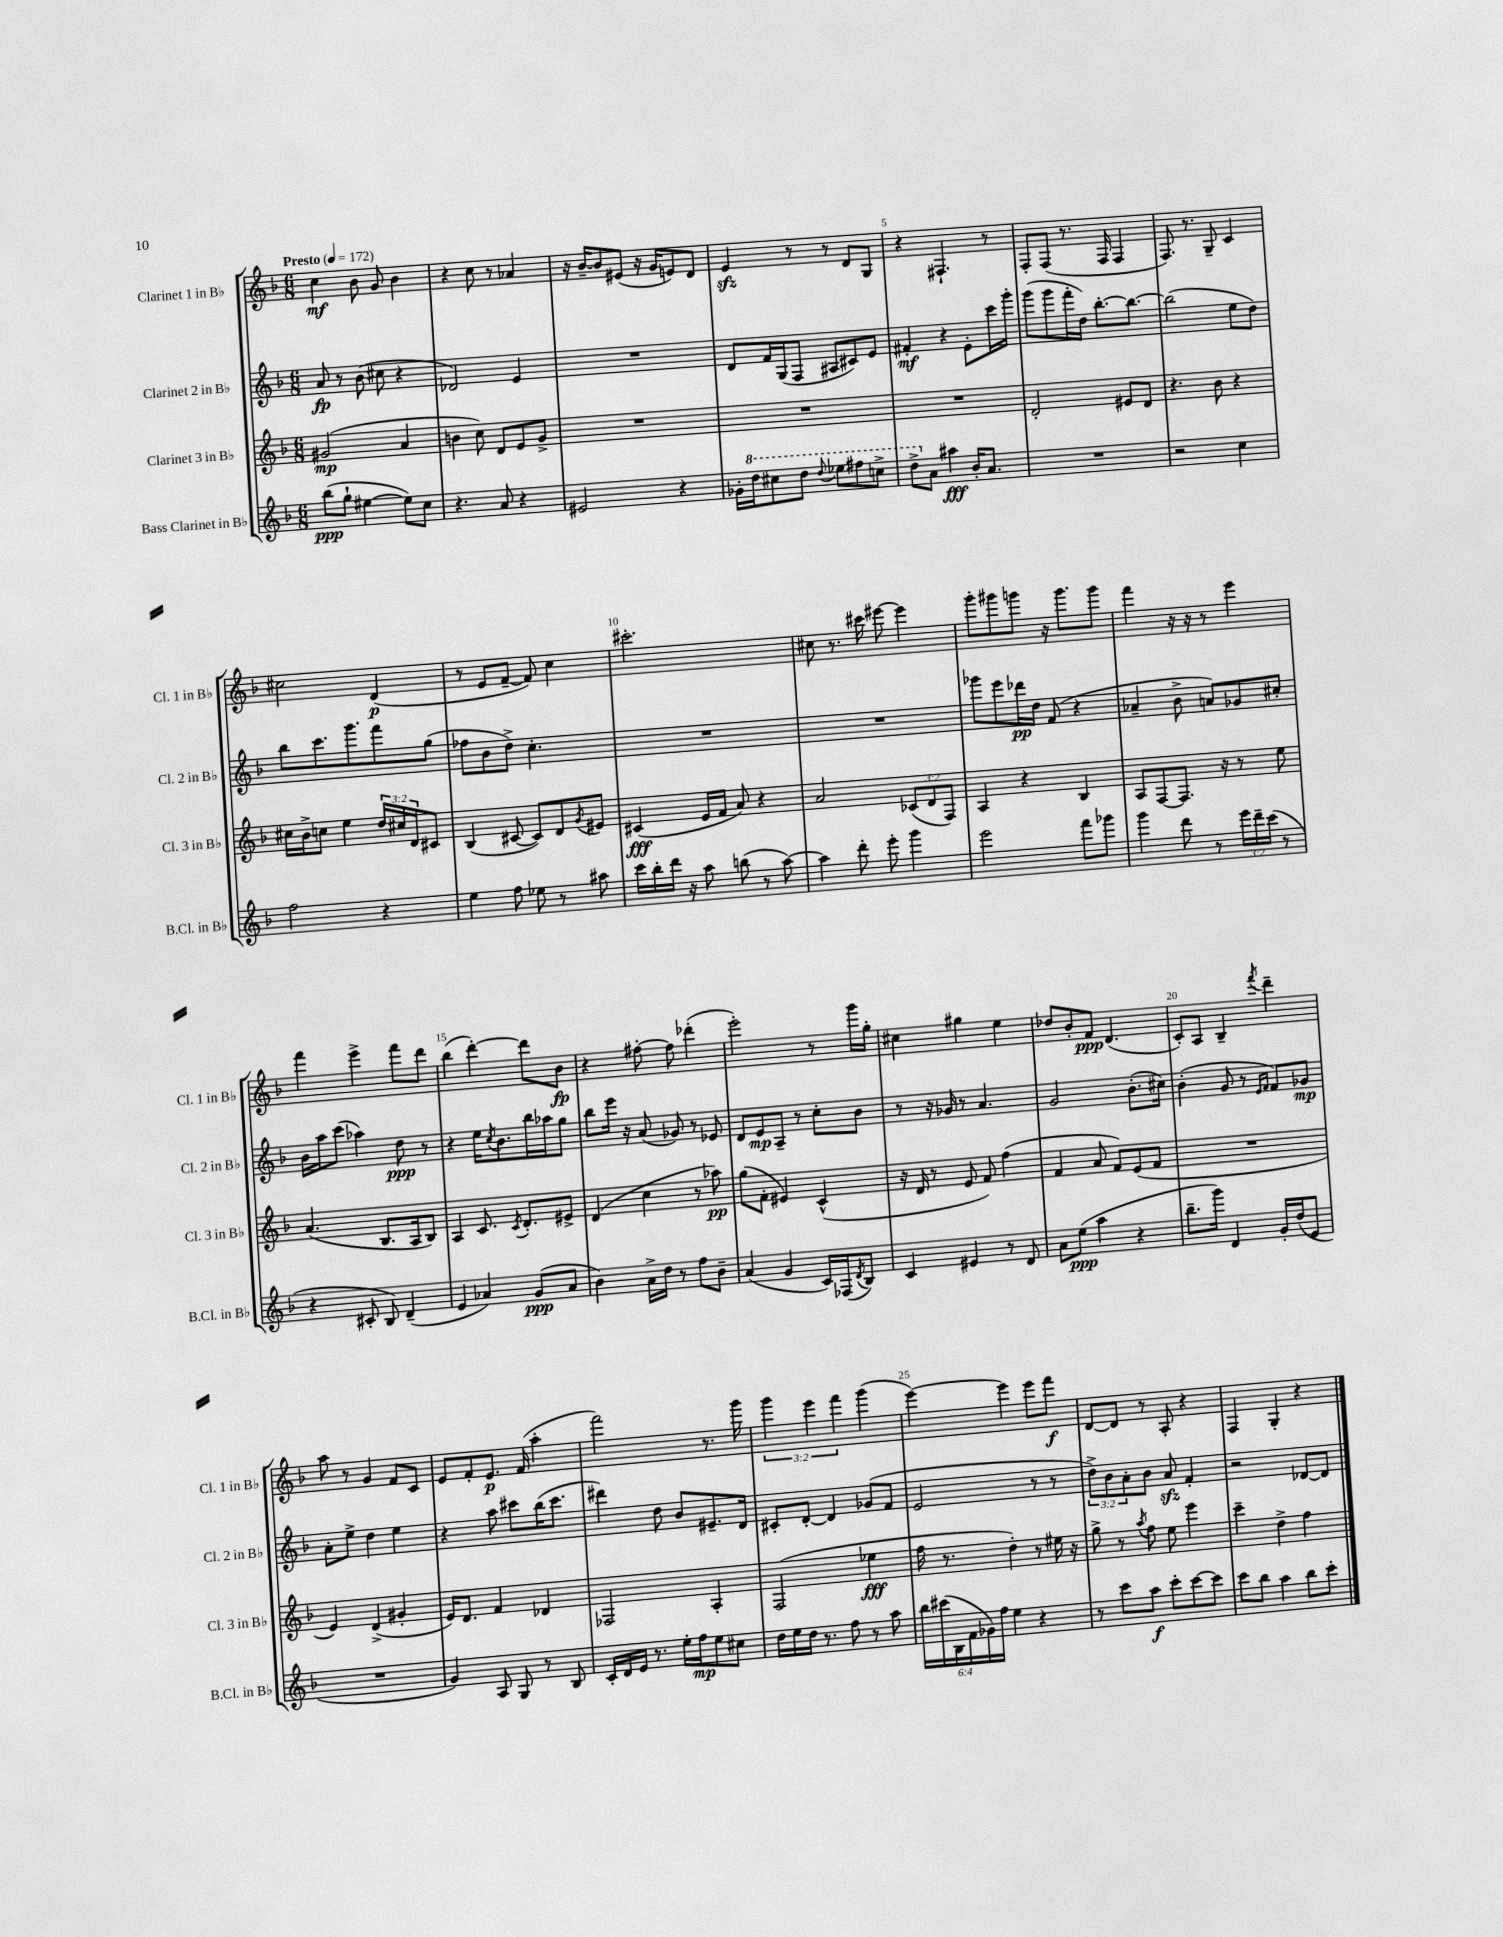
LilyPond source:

<<
\new StaffGroup <<
\new Staff = "s0" \with { instrumentName = "Clarinet 1 in Bb" shortInstrumentName = "Cl. 1 in Bb" } {
    \clef treble \key f \major \numericTimeSignature \time 6/8 \override Staff.TupletNumber.text = #tuplet-number::calc-fraction-text \tempo "Presto" 4 = 172
    c''4\mf bes'8 g'8 bes'4 |
    r4 c''8 r8 aes'4 |
    r16 bes'16~-- bes'8 eis'8( r16 g'16 e'8) d'8 |
    e'4\sfz r8 r8 d'8 g8 |
    r4 fis4.-! r8 |
    f8-. f8( r8. f16 f4 |
    f8.) r8. g8-- c'4 |
    cis''2 d'4\p( |
    r8 e'8 f'8~-- f'8) c''4 |
    cis'''2.-. |
    cis''8 r8. cis'''16 eis'''8~ eis'''4 |
    g'''8-. gis'''8 g'''8 r16 g'''8. g'''8 |
    f'''4 r16 r16 r8 e'''4 |
    f'''4 e'''4-> f'''8 d'''8 |
    bes''4( d'''4~-.) d'''8 bes'8\fp |
    r4 fis''8~-. fis''8 des'''4-.( |
    e'''2-.) r8 g'''16 g''16-. |
    cis''4 gis''4 e''4 |
    des''8 bes'8-. f'8\ppp d'4.( |
    c'8-.) a8 bes4-- \acciaccatura { f'''8 } d'''4-- |
    a''8 r8 g'4 f'8 c'8 |
    e'8 f'8-. e'8.\p f'16( a''4-. |
    f'''2) r8. g'''16 |
    \tuplet 3/2 { g'''4 e'''4 f'''4 } g'''4( |
    e'''4~) e'''4 e'''8 f'''8\f |
    d'8~ d'8 r8 a8-. r4 |
    f4 g4-. r4 \bar "|." |
}
\new Staff = "s1" \with { instrumentName = "Clarinet 2 in Bb" shortInstrumentName = "Cl. 2 in Bb" } {
    \clef treble \key f \major \numericTimeSignature \time 6/8 \override Staff.TupletNumber.text = #tuplet-number::calc-fraction-text
    a'8\fp r8 bes'8( cis''8 r4 |
    des'2) e'4 |
    R2. |
    d'8 f'16 g16( f8 ais8 cis'8) e'8 |
    fis'4-.\mf r4 e'8-. c'''16 g'''16-. |
    g'''8( g'''8 f'''16-. d''16) bes''8.~-. bes''8.~ |
    bes''2( e''8 d''8) |
    bes''8 c'''8. g'''8. f'''8 g''8( |
    fes''8 bes'8 d''8->) c''4.-. |
    R2. |
    R2. |
    ges'''8 e'''8 des'''16\pp d''16 f'8( r4 |
    aes'4-- bes'8-> a'8) ges'8 cis''8-. |
    bes'16 a''16 c'''8( aes''4) d''8\ppp r8 |
    r4 e''16 \acciaccatura { c''8 } bes'8. bes''16 aes''16 g''8 |
    bes''8 e'''16 r16 a'8( ges'8) r8 ees'8 |
    d'8 e'8\mp a8-- r8 c''8-. bes'8 |
    r8 r16 ges'16 r8 a'4. |
    g'2 bes'8.-.( cis''16) |
    bes'4-.( g'8 r8 \grace { e'16 f'16 } f'8) ges'8\mp |
    a'8-. e''8-> d''4 e''4 |
    r4 a''8 cis'''8 bes''16( cis'''8. |
    dis'''4) d''8 bes'8 eis'8.-- d'16 |
    cis'8-. d'8~-. d'4 ges'8( f'8 |
    e'2 r8 r8 |
    \tuplet 3/2 { d''8->) bes'8 a'8-. } bes'8 a'8\sfz f'4-. |
    r2 des'8~ des'8 \bar "|." |
}
\new Staff = "s2" \with { instrumentName = "Clarinet 3 in Bb" shortInstrumentName = "Cl. 3 in Bb" } {
    \clef treble \key f \major \numericTimeSignature \time 6/8 \override Staff.TupletNumber.text = #tuplet-number::calc-fraction-text
    gis'2\mp( a'4 |
    b'4 c''8) d'8 e'8 g'8-> |
    R2. |
    R2. |
    R2. |
    d'2-. eis'8 d'8 |
    r4. bes'8 r4 |
    cis''16 bes'16-> c''8 e''4 \tuplet 3/2 { d''16 cis''16 d'16 } cis'8 |
    bes4( cis'8~ cis'8) d'8 \acciaccatura { g'8 } eis'8 |
    cis'4\fff( e'16 f'16 a'8) r4 |
    a'2 \tuplet 3/2 { ces'8( d'8 f8) } |
    a4 r4 bes4 |
    a8 f8~ f8. r16 r8 e''8 |
    a'4.( bes8. a16 bes8) |
    a4 c'8. \acciaccatura { c'8 } d'8.-. eis'8-> |
    d'4( c''4 r8 aes''8\pp) |
    g''8( f'8-. eis'4) c'4-^( |
    r16 d'16 r8 e'8 f'8) f''4( |
    f'4 a'8 f'8) e'8( f'8 |
    R2. |
    e'4) d'4->( gis'4-. |
    e'16) d'8. f'4 des'4 |
    fes2 a4-. |
    f2( ees''4\fff |
    f''16 r8. d''4-.) r8 eis''16 r16 |
    g''8-> r8 \acciaccatura { a''8 } f''8 e''8 e'''4 |
    c'''4-- d''4-> f''4 \bar "|." |
}
\new Staff = "s3" \with { instrumentName = "Bass Clarinet in Bb" shortInstrumentName = "B.Cl. in Bb" } {
    \clef treble \key f \major \numericTimeSignature \time 6/8 \override Staff.TupletNumber.text = #tuplet-number::calc-fraction-text
    bes''8\ppp( g''8-! eis''4~ eis''8) c''8 |
    r4. a'8 r4 |
    eis'2 r4 |
    ges'16-. \ottava #1 d'''16 cis'''8 d'''8 \appoggiatura { d'''8 } ees'''8 fis'''8 c'''8-> |
    d'''8-> \ottava #0 a'8 ais''4\fff bes'16-. a'8. |
    R2. |
    r2 c''4 |
    f''2 r4 |
    e''4 f''8 ees''8 r8 ais''8 |
    c'''16 bes''16-. d'''16 r16 a''8 b''8( r8 a''8~) |
    a''4 d'''8-. e'''8-. g'''4 |
    e'''2 f'''8 ges'''8 |
    g'''4 d'''8 r8 \tuplet 3/2 { e'''16 d'''16-- c'''16( } r8 |
    r4 cis'8-. bes8) d'4--( |
    e'4 aes'4) g'8\ppp( aes'8 |
    bes'4) a'16-> d''16 r8 f''8 bes'8-- |
    a'4( g'4 c'16) fes16( \acciaccatura { d'8 } bes8) |
    c'4 eis'4 r8 d'8 |
    a'8 e''8\ppp( a''4 r4 |
    bes''8.-- g'''16) d'4 g'16-. d''16( e'8 |
    R2. |
    g'4) a8 g8 r8 bes8 |
    c'16-. d'16 e'16 r8. e''16-. f''16\mp e''8 cis''8 |
    d''16 e''16 d''16 r8. f''8 r8 a''8 |
    \tuplet 6/4 { bes''16 cis'''16( bes16 f'16 ges'16) f''16 } e''4 r4 |
    r8 c'''8 a''8\f c'''8-. c'''8~ c'''8 |
    c'''8 bes''8 a''4 bes''8 c'''8-. \bar "|." |
}
>>
>>
\layout { \context { \Score \override BarNumber.break-visibility = ##(#f #t #t) barNumberVisibility = #(every-nth-bar-number-visible 5) } }
